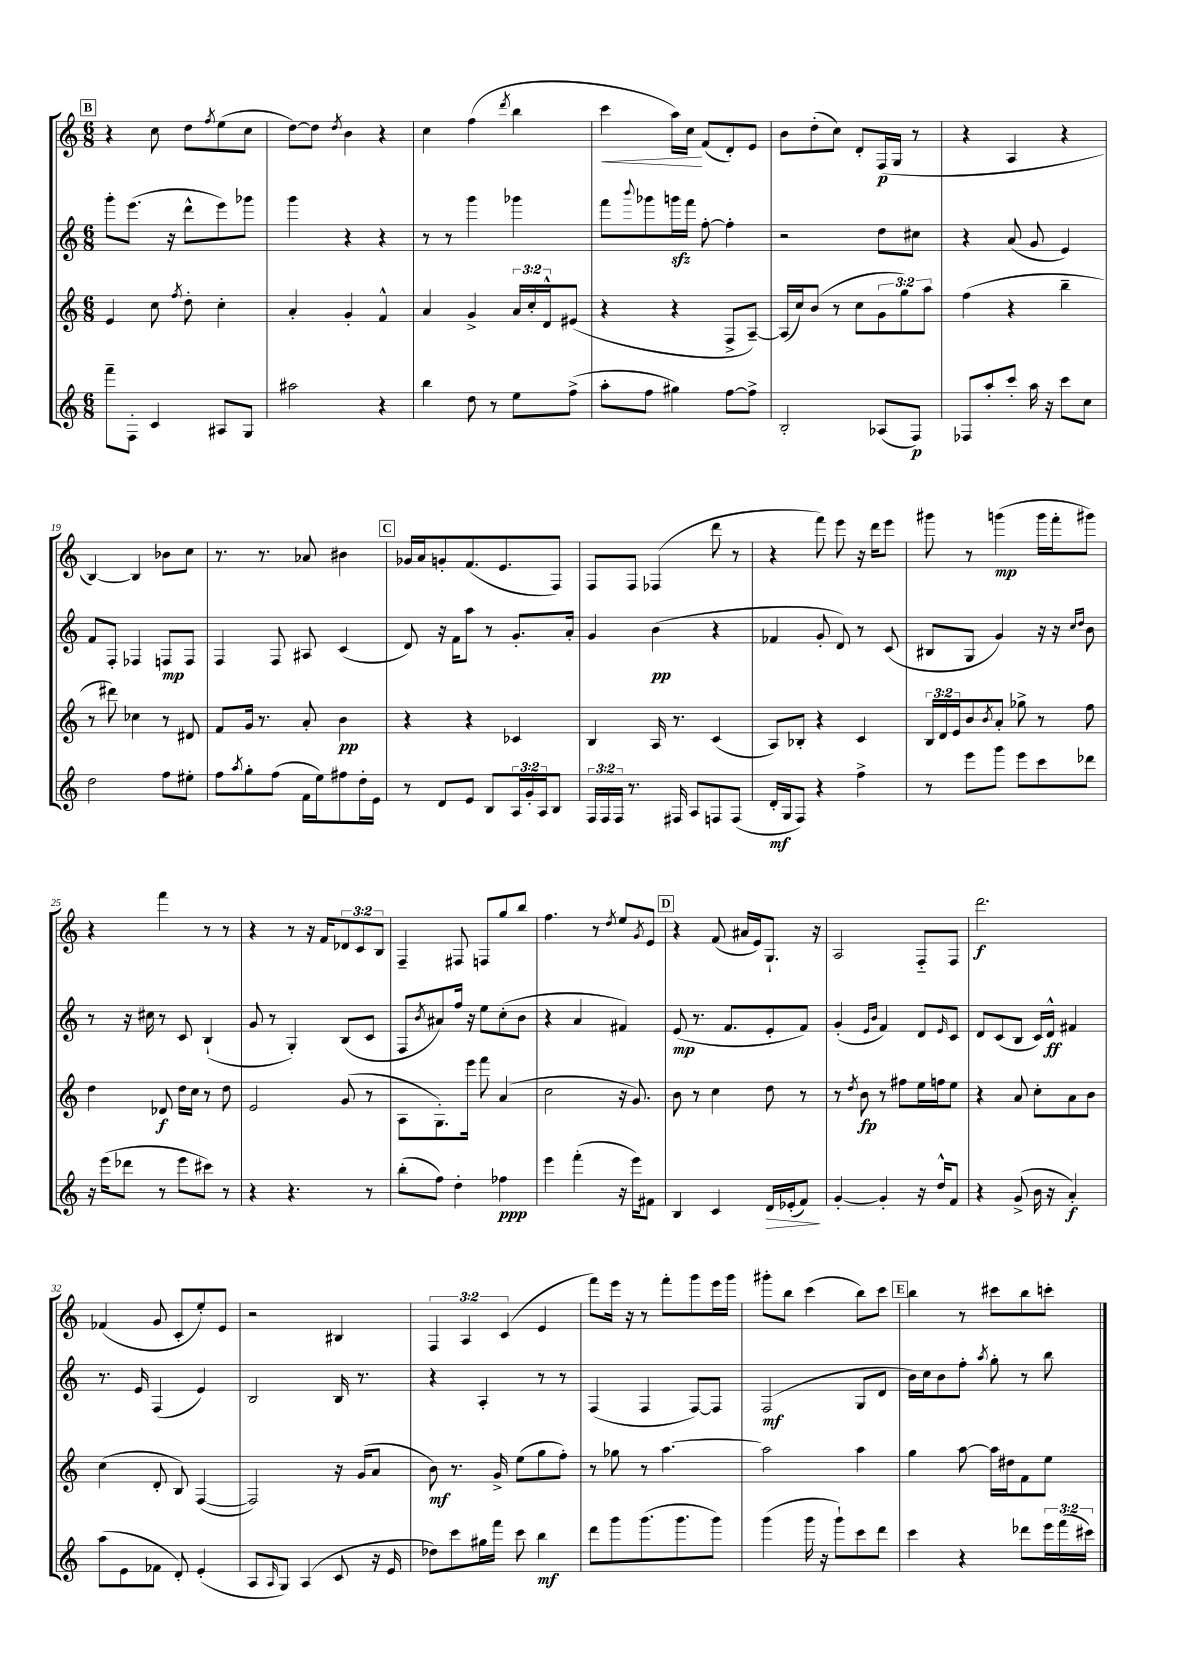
<<
\new StaffGroup <<
\new Staff = "s0" {
    \clef treble \key c \major \numericTimeSignature \time 6/8 \override Staff.TupletNumber.text = #tuplet-number::calc-fraction-text
    \mark \markup { \box "B" } r4 c''8 d''8 \acciaccatura { f''8 } e''8( c''8 |
    d''8~) d''8 \acciaccatura { d''8 } b'4 r4 |
    c''4 f''4( \acciaccatura { d'''8 } b''4 |
    c'''4\< a''16) c''16\! f'8( d'8-.) e'8 |
    b'8 d''8-.( c''8) d'8-. f16\p( g16 r8 |
    r4 a4 r4 |
    b4~) b4 bes'8 c''8 |
    r8. r8. aes'8 bis'4 |
    \mark \markup { \box "C" } ges'16 a'16 g'8-. f'8.( e'8. f8) |
    f8 f8 fes4( d'''8 r8 |
    r4 f'''8) e'''8 r16 d'''16 e'''8 |
    gis'''8 r8 g'''4\mp( g'''16 f'''16-. gis'''8) |
    r4 f'''4 r8 r8 |
    r4 r8 r16 f'16 \tuplet 3/2 { des'8 c'8 b8 } |
    f4-- fis8 f8 g''8 b''8 |
    f''4. r8 \acciaccatura { d''8 } e''8 \acciaccatura { g'8 } e'8 |
    \mark \markup { \box "D" } r4 f'8( ais'16 e'16) g8.-! r16 |
    a2 f8-_ f8 |
    d'''2.\f |
    fes'4( g'8 c'8-. e''8-.) e'8 |
    r2 bis4 |
    \tuplet 3/2 { f4 a4 c'4( } e'4 |
    f'''8) e'''16 r16 r8 f'''8-. g'''8 e'''16 g'''16 |
    gis'''8-. b''8 c'''4( b''8) c'''8 |
    \mark \markup { \box "E" } b''4 r8 cis'''8 b''8 c'''8-. \bar "|." |
}
\new Staff = "s1" {
    \clef treble \key c \major \numericTimeSignature \time 6/8
    \mark \markup { \box "B" } g'''8-. e'''8.( r16 d'''8-^ e'''8) ges'''8 |
    g'''4 r4 r4 |
    r8 r8 g'''4 ges'''4 |
    f'''8 \appoggiatura { b'''8 } ges'''8 g'''16\sfz f'''16 f''8~-. f''4-. |
    r2 d''8 cis''8 |
    r4 a'8( g'8 e'4) |
    f'8 f8-. fes4 f8\mp f8 |
    f4 f8 ais8 c'4( |
    \mark \markup { \box "C" } d'8) r16 f'16 a''8 r8 g'8.-. a'16-. |
    g'4 b'4\pp( r4 |
    fes'4 g'8-. d'8) r8 c'8( |
    bis8 g8 g'4) r16 r16 \grace { c''16 d''16 } b'8 |
    r8 r16 cis''16 r8 c'8 b4-!( |
    g'8 r8 g4-.) b8( c'8 |
    f8 \acciaccatura { b'8 } ais'8) f''16 r16 e''8 c''8-.( b'8 |
    r4 a'4 fis'4) |
    \mark \markup { \box "D" } e'8\mp( r8. f'8. e'8-. f'8) |
    g'4-.( \grace { e'16 b'16 } f'4) d'8 \grace { e'16 } c'8 |
    d'8 c'8( b8 c'16) d'16-^\ff fis'4 |
    r8. e'16 f4( e'4) |
    b2 b16 r8. |
    r4 a4-. r8 r8 |
    f4( f4 f8~) f8 |
    f2\mf( g8 d'8 |
    \mark \markup { \box "E" } b'16) c''16 b'8 f''8-. \acciaccatura { a''8 } g''8-. r8 b''8 \bar "|." |
}
\new Staff = "s2" {
    \clef treble \key c \major \numericTimeSignature \time 6/8 \override Staff.TupletNumber.text = #tuplet-number::calc-fraction-text
    \mark \markup { \box "B" } e'4 c''8 \acciaccatura { f''8 } d''8-. c''4-. |
    a'4-. g'4-. f'4-^ |
    a'4 g'4-> \tuplet 3/2 { a'16 c''16-. d'16-^ } eis'8( |
    r4 r4 f8-> a8~--) |
    a16( c''16) b'8( r8 c''8 \tuplet 3/2 { g'8 g''8) a''8 } |
    f''4( r4 b''4-- |
    r8 dis'''8) ces''4 r8 dis'8 |
    f'8 g'16 r8. a'8-. b'4\pp |
    \mark \markup { \box "C" } r4 r4 ces'4 |
    b4 a16 r8. c'4( |
    a8) bes8-. r4 c'4 |
    \tuplet 3/2 { b16 d'16 e'16 } b'8 \acciaccatura { b'8 } a'8-. ges''8-> r8 f''8 |
    d''4 des'8\f d''16 c''16 r8 d''8 |
    e'2 g'8( r8 |
    a8 g8.-.) e'''16 f'''8 a'4( |
    c''2 r16 g'8.) |
    \mark \markup { \box "D" } b'8 r8 c''4 d''8 r8 |
    r8 \acciaccatura { d''8 } b'8\fp r8 fis''8 e''16 f''16 e''8 |
    r4 a'8 c''8-. a'8 b'8 |
    c''4( d'8-. b8) f4~( |
    f2) r16 g'16( a'8 |
    b'8\mf) r8. g'16-> e''8( g''8 f''8-.) |
    r8 ges''8 r8 a''4.~ |
    a''2 a''4 |
    \mark \markup { \box "E" } g''4 a''8~ a''16 dis''16 f'8 e''8 \bar "|." |
}
\new Staff = "s3" {
    \clef treble \key c \major \numericTimeSignature \time 6/8 \override Staff.TupletNumber.text = #tuplet-number::calc-fraction-text
    \mark \markup { \box "B" } f'''8-- f8-. c'4 ais8 g8 |
    ais''2 r4 |
    b''4 d''8 r8 e''8 f''8->( |
    a''8-. f''8 gis''4) f''8~ f''8-> |
    b2-. aes8( f8\p) |
    fes8 a''8-. c'''8-. a''16 r16 c'''8 c''8 |
    d''2 f''8 eis''8-. |
    f''8 \acciaccatura { a''8 } g''8-. f''8( f'16 e''16) fis''8 d''16-. e'16 |
    \mark \markup { \box "C" } r8 d'8 e'8 b8 \tuplet 3/2 { a16 g'16-. a16 } b8 |
    \tuplet 3/2 { f16 f16 f16 } r8. fis16 a8 f8 f8( |
    d'16-.\mf g16 f8) r4 f''4-> |
    r8 e'''8 g'''8 e'''8 c'''8 des'''8 |
    r16 e'''16( des'''8 r8 e'''8 cis'''8) r8 |
    r4 r4. r8 |
    b''8-.( f''8) d''4-. fes''4\ppp |
    e'''4 f'''4-.( r16 e'''16) fis'8 |
    \mark \markup { \box "D" } b4 c'4 d'16\> ees'16-.( f'8\!) |
    g'4~-. g'4-. r16 d''16-^ f'8 |
    r4 g'8->( b'16 r16 a'4-.\f) |
    a''8( e'8 fes'8 d'8-.) e'4-.( |
    a8 \grace { a16 } g8) a4( c'8 r16 e'16 |
    des''8) c'''8 gis''16 f'''16 c'''8 b''4\mf |
    d'''8 g'''8 g'''8.( g'''8. g'''8) |
    g'''4( g'''16 r16 g'''8-!) c'''8 d'''8 |
    \mark \markup { \box "E" } c'''4 r4 des'''8 \tuplet 3/2 { e'''16 f'''16( cis'''16) } \bar "|." |
}
>>
>>
\layout { \context { \Score currentBarNumber = #13 } }
